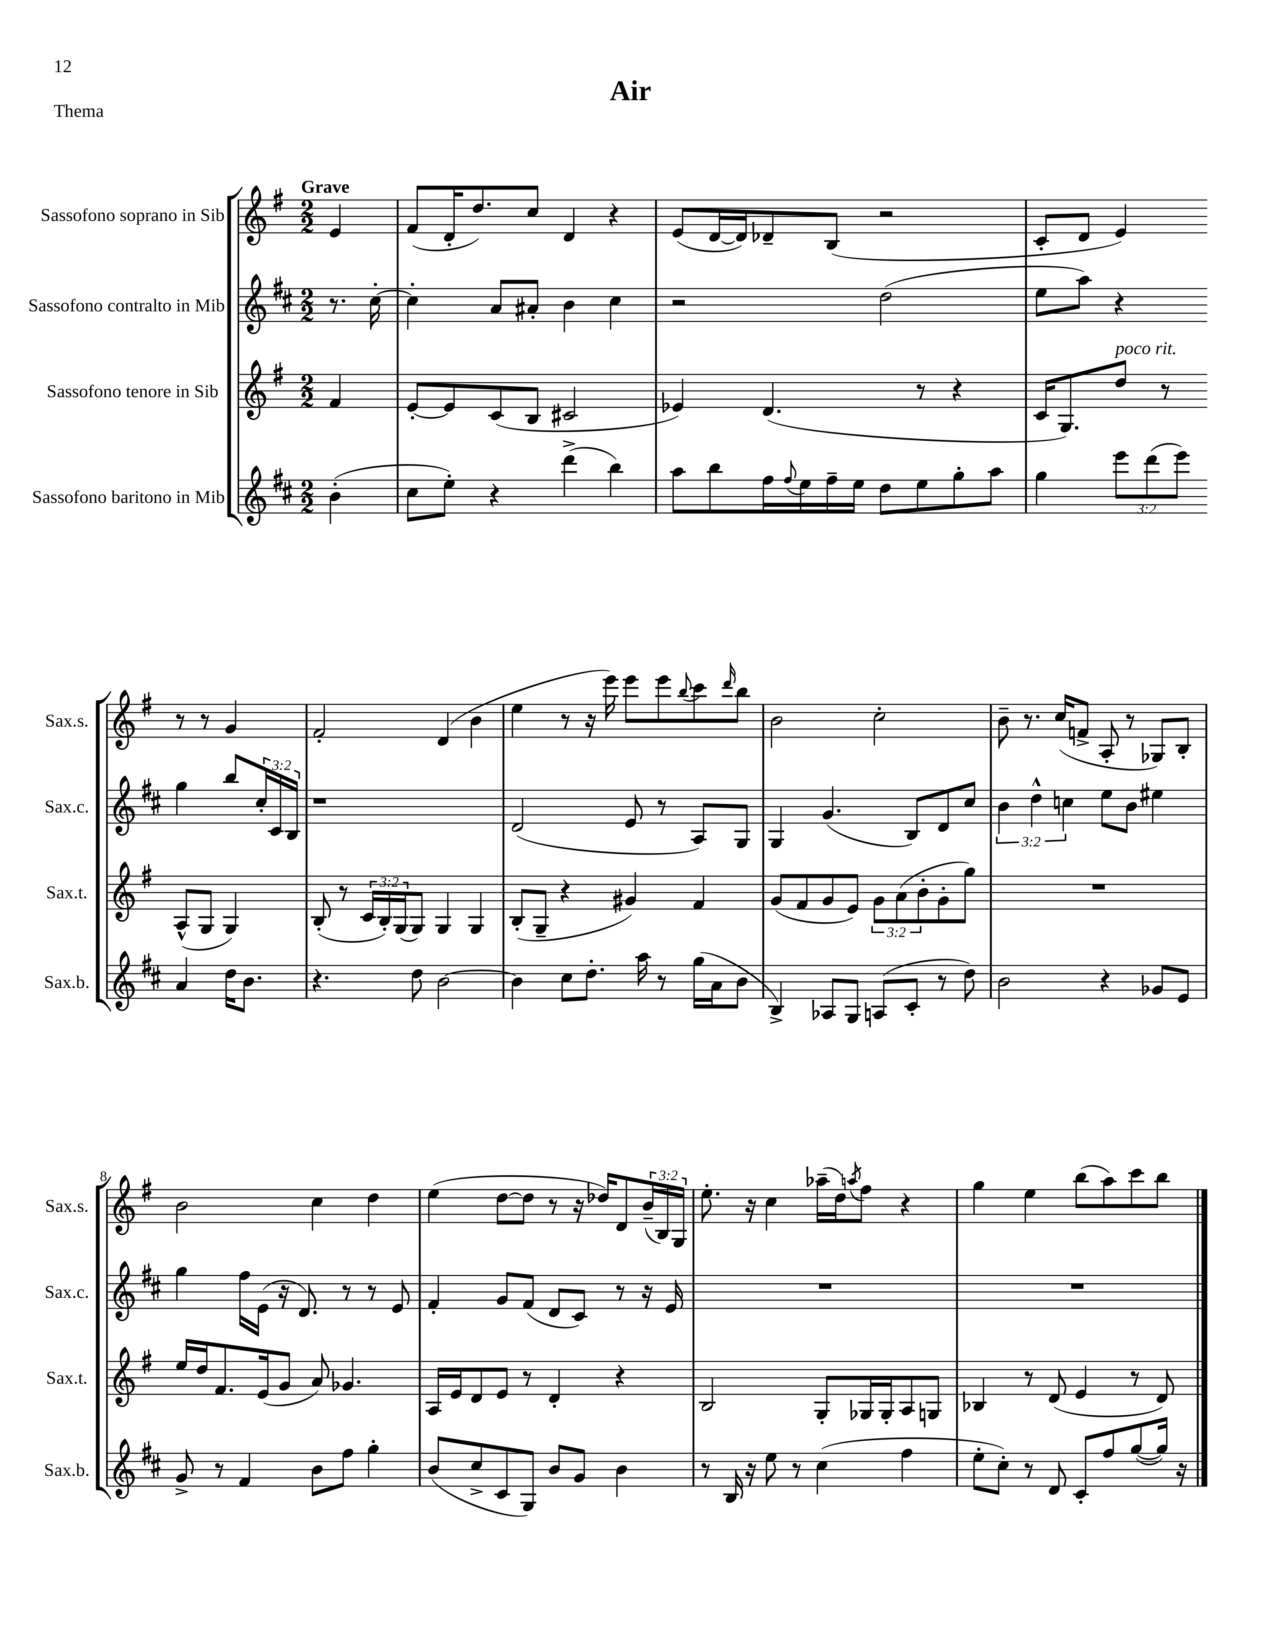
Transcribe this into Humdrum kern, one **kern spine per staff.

**kern	**kern	**kern	**kern
*part4	*part3	*part2	*part1
*staff4	*staff3	*staff2	*staff1
*I"Sassofono baritono in Mib	*I"Sassofono tenore in Sib	*I"Sassofono contralto in Mib	*I"Sassofono soprano in Sib
*I'Sax.b.	*I'Sax.t.	*I'Sax.c.	*I'Sax.s.
*clefG2	*clefG2	*clefG2	*clefG2
*k[f#c#]	*k[f#]	*k[f#c#]	*k[f#]
*M2/2	*M2/2	*M2/2	*M2/2
=	=	=	=
!	!	!	!LO:TX:a:B:t=Grave
(4b'\	4f#/	8.r	4e/
.	.	[16cc#'\	.
=1	=1	=1	=1
8cc#\L	[8e'/L	4cc#'\]	(8f#/L
8ee'\J)	8e/]	.	16d'/K
.	.	.	8.dd/)
4r	(8c/	8a/L	.
.	8B/J	8a#X'/J	8cc/J
(4ddd^\	2c#X/	4b\	4d/
4bb\)	.	4cc#\	4r
=2	=2	=2	=2
8aa\L	4e-X/)	2r	(8e/L
8bb\	.	.	[16d/L
.	.	.	16d/J])
16ff#\L	(4.d/	.	8d-X~/
8qqff#/	.	.	.
16ee\	.	.	.
16ff#~\	.	.	(8B/J
16ee\JJ	.	.	.
8dd\L	.	(2dd\	2r
8ee\	8r	.	.
8gg'\	4r	.	.
8aa\J	.	.	.
=3	=3	=3	=3
4gg\	16c/KL	8ee\L	8c'/L
.	8.G/)	.	.
.	.	8aa\J)	8d/J
!	!LO:TX:a:i:t=poco rit.	!	!
12eee\L	8dd/J	4r	4e/)
(12ddd\	.	.	.
.	8r	.	.
12eee\J)	.	.	.
4a/	(8A^^/L	4gg\	8r
.	8G/J	.	8r
16dd\KL	4G/)	8bb/L	4g/
8.b\J	.	.	.
.	.	24cc#'/L	.
.	.	24c#/	.
.	.	24B/JJ	.
!!LO:LB:g=z
=4	=4	=4	=4
4.r	(8B'/	1r	2f#'/
.	8r	.	.
.	24c/LL	.	.
.	24B'/)	.	.
.	(24G/J	.	.
8dd\	8G/J)	.	.
[2b\	4G/	.	(4d/
.	4G/	.	4b\
=5	=5	=5	=5
4b\]	(8B'/L	(2d/	4ee\
.	8G~/J	.	.
8cc#\L	4r	.	8r
8.dd'\J	.	.	16r
.	.	.	16eee\)
.	4g#X/)	8e/	8eee\L
16aa\	.	.	.
8r	.	8r	8eee\
.	.	.	8qqbb/
(16gg\LL	4f#/	8A/L)	8ccc\
16a\J	.	.	.
.	.	.	16qqddd/
8b\J	.	8G/J	8bb\J
=6	=6	=6	=6
4B^/)	(8g/L	4G/	2b\
.	8f#/	.	.
8A-X/L	8g/	(4.g/	.
8G/J	8e/J)	.	.
(8An/L	12g\L	.	2cc'\
.	(12a\	.	.
8c#'/J	.	8B/L)	.
.	12b'\	.	.
8r	8g'\	8d/	.
8dd\)	8gg\J)	8cc#/J	.
=7	=7	=7	=7
2b\	1r	6b\	8b~\
.	.	.	8.r
.	.	6dd^^\	.
.	.	.	(16cc/KL
.	.	6ccn\	.
.	.	.	8fn^/J
4r	.	8ee\L	8A'/
.	.	8b\J	8r
8g-X/L	.	4ee#X\	8G-X/L)
8e/J	.	.	8B'/J
!!LO:LB:g=z
=8	=8	=8	=8
8g^/	16ee/LL	4gg\	2b\
.	16dd/J	.	.
8r	8.f#/	.	.
4f#/	.	16ff#\LL	.
.	(16e/k	(16e\JJ	.
.	8g/J	16r	.
.	.	8.d/)	.
8b\L	8a/)	.	4cc\
8ff#\J	4.g-X/	8r	.
4gg'\	.	8r	4dd\
.	.	8e/	.
=9	=9	=9	=9
(8b/L	16A/LL	4f#'/	(4ee\
.	16e/J	.	.
8cc#^/	8d/	.	.
8c#/	8e/J	8g/L	[8dd\L
8G/J)	8r	(8f#/J	8dd\J]
8b/L	4d'/	8d/L	8r
8g/J	.	8c#/J)	16r
.	.	.	16dd-X/KL)
4b\	4r	8r	8d/
.	.	16r	(24b~/L
.	.	.	24B/)
.	.	16e/	.
.	.	.	24G/JJ
=10	=10	=10	=10
8r	2B/	1r	8.ee'\
16B/	.	.	.
16r	.	.	16r
8ee\	.	.	4cc\
8r	.	.	.
(4cc#\	8G'/L	.	(16aa-X~\LL
.	.	.	16dd\J)
.	.	.	8qaan/
.	16G-X/L	.	8ff#\J
.	16G-'/J	.	.
4ff#\	8A/	.	4r
.	8Gn/J	.	.
=11	=11	=11	=11
8ee'\L	4B-X/	1r	4gg\
8cc#'\J)	.	.	.
8r	8r	.	4ee\
8d/	(8d/	.	.
8c#'/L	4e/	.	(8bb\L
8ff#/	.	.	8aa\)
([8gg/	8r	.	8ccc\
16gg/Jk])	8d/)	.	8bb\J
16r	.	.	.
==	==	==	==
*-	*-	*-	*-
